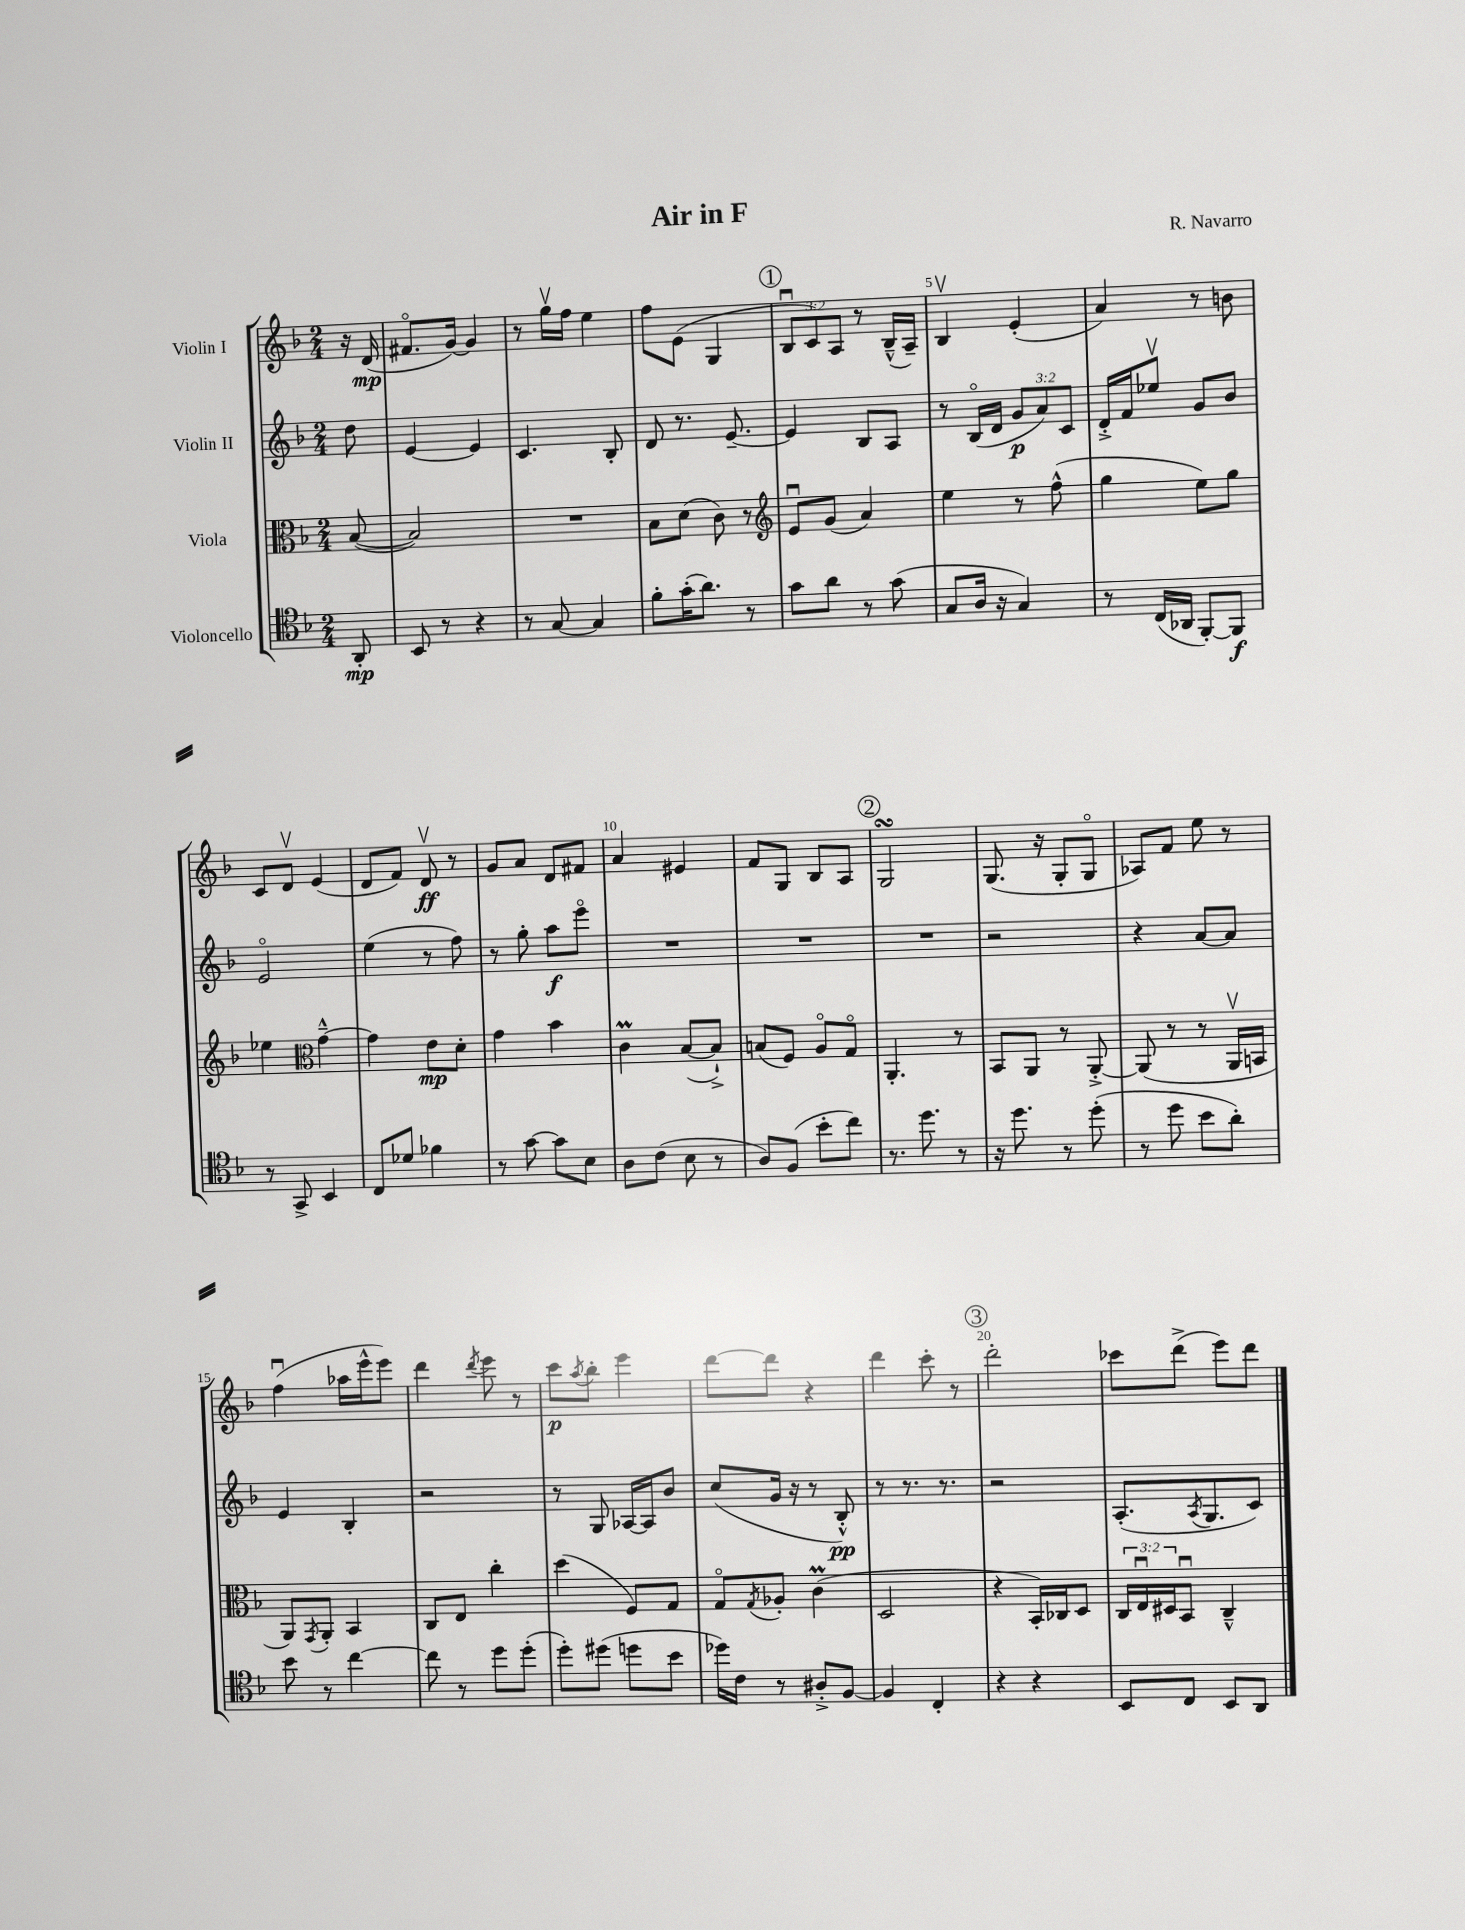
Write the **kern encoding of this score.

**kern	**dynam	**kern	**dynam	**kern	**dynam	**kern	**dynam
*part4	*part4	*part3	*part3	*part2	*part2	*part1	*part1
*staff4	*staff4	*staff3	*staff3	*staff2	*staff2	*staff1	*staff1
*I"Violoncello	*	*I"Viola	*	*I"Violin II	*	*I"Violin I	*
*clefC4	*	*clefC3	*	*clefG2	*	*clefG2	*
*k[b-]	*	*k[b-]	*	*k[b-]	*	*k[b-]	*
*M2/4	*	*M2/4	*	*M2/4	*	*M2/4	*
=	=	=	=	=	=	=	=
8AA'/	mp	([8B-/	.	8dd\	.	16r	.
.	.	.	.	.	.	(16d/	mp
=1	=1	=1	=1	=1	=1	=1	=1
8BB-/	.	2B-/])	.	[4e/	.	8.f#X/L	.
8r	.	.	.	.	.	.	.
.	.	.	.	.	.	[16g/Jk)	.
4r	.	.	.	4e/]	.	4g/]	.
=2	=2	=2	=2	=2	=2	=2	=2
8r	.	2r	.	4.c/	.	8r	.
[8G/	.	.	.	.	.	16ggv\LL	.
.	.	.	.	.	.	16ff\JJ	.
4G/]	.	.	.	.	.	4ee\	.
.	.	.	.	8B-'/	.	.	.
=3	=3	=3	=3	=3	=3	=3	=3
8f'\L	.	8B-\L	.	8d/	.	8ff\L	.
(16g'\K	.	(8d\J	.	8.r	.	(8e\J	.
8.a\J)	.	.	.	.	.	.	.
.	.	8c\)	.	.	.	4G/	.
.	.	.	.	[8.e~/	.	.	.
8r	.	8r	.	.	.	.	.
!!LO:REH:place=s1:t=1
=4	=4	=4	=4	=4	=4	=4	=4
*	*	*clefG2	*	*	*	*	*
8g\L	.	8eu/L	.	4e/]	.	12B-u/L	.
.	.	.	.	.	.	12c/)	.
8a\J	.	(8g/J	.	.	.	.	.
.	.	.	.	.	.	12A/J	.
8r	.	4a/)	.	8B-/L	.	8r	.
(8g\	.	.	.	8A/J	.	(16B-~^^/LL	.
.	.	.	.	.	.	16A~/JJ)	.
=5	=5	=5	=5	=5	=5	=5	=5
8G/L	.	4ee\	.	8r	.	4B-v/	.
16A/Jk	.	.	.	(16B-/LL	.	.	.
16r	.	.	.	16d/JJ	.	.	.
4G/)	.	8r	.	12g/L	p	(4e'/	.
.	.	.	.	12a/)	.	.	.
.	.	(8ff^^\	.	.	.	.	.
.	.	.	.	12c/J	.	.	.
=6	=6	=6	=6	=6	=6	=6	=6
8r	.	4gg\	.	16d'^/LL	.	4a/)	.
.	.	.	.	16f/J	.	.	.
(16C/LL	.	.	.	8ee-Xv/J	.	.	.
16AA-X/JJ	.	.	.	.	.	.	.
[8FF'/L)	.	8ee\L)	.	8g/L	.	8r	.
8FF/J]	f	8gg\J	.	8b-/J	.	8bn\	.
!!LO:LB:g=z
=7	=7	=7	=7	=7	=7	=7	=7
8r	.	4ee-X\	.	2e/	.	8c/L	.
8GG^/	.	.	.	.	.	8dv/J	.
*	*	*clefC3	*	*	*	*	*
4BB-/	.	[4g~^^\	.	.	.	(4e/	.
=8	=8	=8	=8	=8	=8	=8	=8
8C/L	.	4g\]	.	(4ee\	.	8d/L	.
8d-X/J	.	.	.	.	.	8f/J)	.
4f-X\	.	8e\L	mp	8r	.	8dv/	ff
.	.	8d'\J	.	8ff\)	.	8r	.
=9	=9	=9	=9	=9	=9	=9	=9
8r	.	4g\	.	8r	.	8g/L	.
[8g\	.	.	.	8gg'\	.	8a/J	.
8g\L]	.	4b-\	.	8aa\L	f	8d/L	.
8B-\J	.	.	.	8eee\J	.	8f#X/J	.
=10	=10	=10	=10	=10	=10	=10	=10
8A\L	.	4cM\	.	2r	.	4a/	.
(8c\J	.	.	.	.	.	.	.
8B-\	.	([8B-/L	.	.	.	4e#X/	.
8r	.	8B-`^/J])	.	.	.	.	.
=11	=11	=11	=11	=11	=11	=11	=11
8A/L)	.	(8Bn/L	.	2r	.	8f/L	.
(8F/J	.	8F/J)	.	.	.	8G/J	.
8b-'\L	.	8A/L	.	.	.	8B-/L	.
8cc\J)	.	8G/J	.	.	.	8A/J	.
!!LO:REH:place=s1:t=2
=12	=12	=12	=12	=12	=12	=12	=12
8.r	.	4.AA'/	.	2r	.	2GsSSS/	.
8.dd\	.	.	.	.	.	.	.
8r	.	8r	.	.	.	.	.
=13	=13	=13	=13	=13	=13	=13	=13
16r	.	8BB-/L	.	2r	.	(8.G/	.
8.dd\	.	.	.	.	.	.	.
.	.	8AA/J	.	.	.	.	.
.	.	.	.	.	.	16r	.
8r	.	8r	.	.	.	8G'/L	.
(8dd'\	.	[8AA'^/	.	.	.	8G/J	.
=14	=14	=14	=14	=14	=14	=14	=14
8r	.	(8AA/]	.	4r	.	8A-X/L)	.
8dd\	.	8r	.	.	.	8f/J	.
8b-\L	.	8r	.	[8a/L	.	8ee\	.
8a'\J)	.	16AAv/LL	.	8a/J]	.	8r	.
.	.	16BBn/JJ	.	.	.	.	.
!!LO:LB:g=z
=15	=15	=15	=15	=15	=15	=15	=15
8b-\	.	8AA/L)	.	4e/	.	(4ffu\	.
.	.	8qGG/	.	.	.	.	.
8r	.	8AA'/J	.	.	.	.	.
[4cc\	.	4BB-/	.	4B-'/	.	16aa-X\LL	.
.	.	.	.	.	.	16eee^^\J	.
.	.	.	.	.	.	8eee\J)	.
=16	=16	=16	=16	=16	=16	=16	=16
8cc\]	.	8C/L	.	2r	.	4ddd\	.
8r	.	8E/J	.	.	.	.	.
.	.	.	.	.	.	8qddd/	.
8dd\L	.	4cc'\	.	.	.	8eee\	.
(8dd'\J	.	.	.	.	.	8r	.
=17	=17	=17	=17	=17	=17	=17	=17
8dd'\L)	.	(4dd\	.	8r	.	8ccc\L	p
.	.	.	.	.	.	8qaa/	.
(8dd#X\J	.	.	.	8G/	.	8bb-'\J	.
8ddn\L	.	8F/L)	.	[16A-X/LL	.	4eee\	.
.	.	.	.	16A-/J]	.	.	.
8b-\J	.	8G/J	.	8b-/J	.	.	.
=18	=18	=18	=18	=18	=18	=18	=18
16dd-X\LL)	.	8G/L	.	(8cc/L	.	[8ddd\L	.
16c\JJ	.	.	.	.	.	.	.
.	.	8qG/	.	.	.	.	.
8r	.	8A-X'/J	.	16g/Jk	.	8ddd\J]	.
.	.	.	.	16r	.	.	.
8A#X'^/L	.	(4cM\	.	8r	.	4r	.
[8F/J	.	.	.	8B-'^^/)	pp	.	.
=19	=19	=19	=19	=19	=19	=19	=19
4F/]	.	2D/	.	8r	.	4ddd\	.
.	.	.	.	8.r	.	.	.
4C'/	.	.	.	.	.	8ccc'\	.
.	.	.	.	8.r	.	.	.
.	.	.	.	.	.	8r	.
!!LO:REH:place=s1:t=3
=20	=20	=20	=20	=20	=20	=20	=20
4r	.	4r	.	2r	.	2ddd'\	.
4r	.	16BB-'/LL)	.	.	.	.	.
.	.	16C-X/J	.	.	.	.	.
.	.	8D/J	.	.	.	.	.
=21	=21	=21	=21	=21	=21	=21	=21
8BB-/L	.	24C/LL	.	(8.A'/L	.	8ccc-X\L	.
.	.	24Eu/	.	.	.	.	.
.	.	24D#X/J	.	.	.	.	.
8C/J	.	8BB-u/J	.	.	.	(8ddd^\J	.
.	.	.	.	8qA/	.	.	.
.	.	.	.	8.G/	.	.	.
8BB-/L	.	4C~^^/	.	.	.	8eee\L)	.
8AA/J	.	.	.	8c/J)	.	8ddd\J	.
==	==	==	==	==	==	==	==
*-	*-	*-	*-	*-	*-	*-	*-
